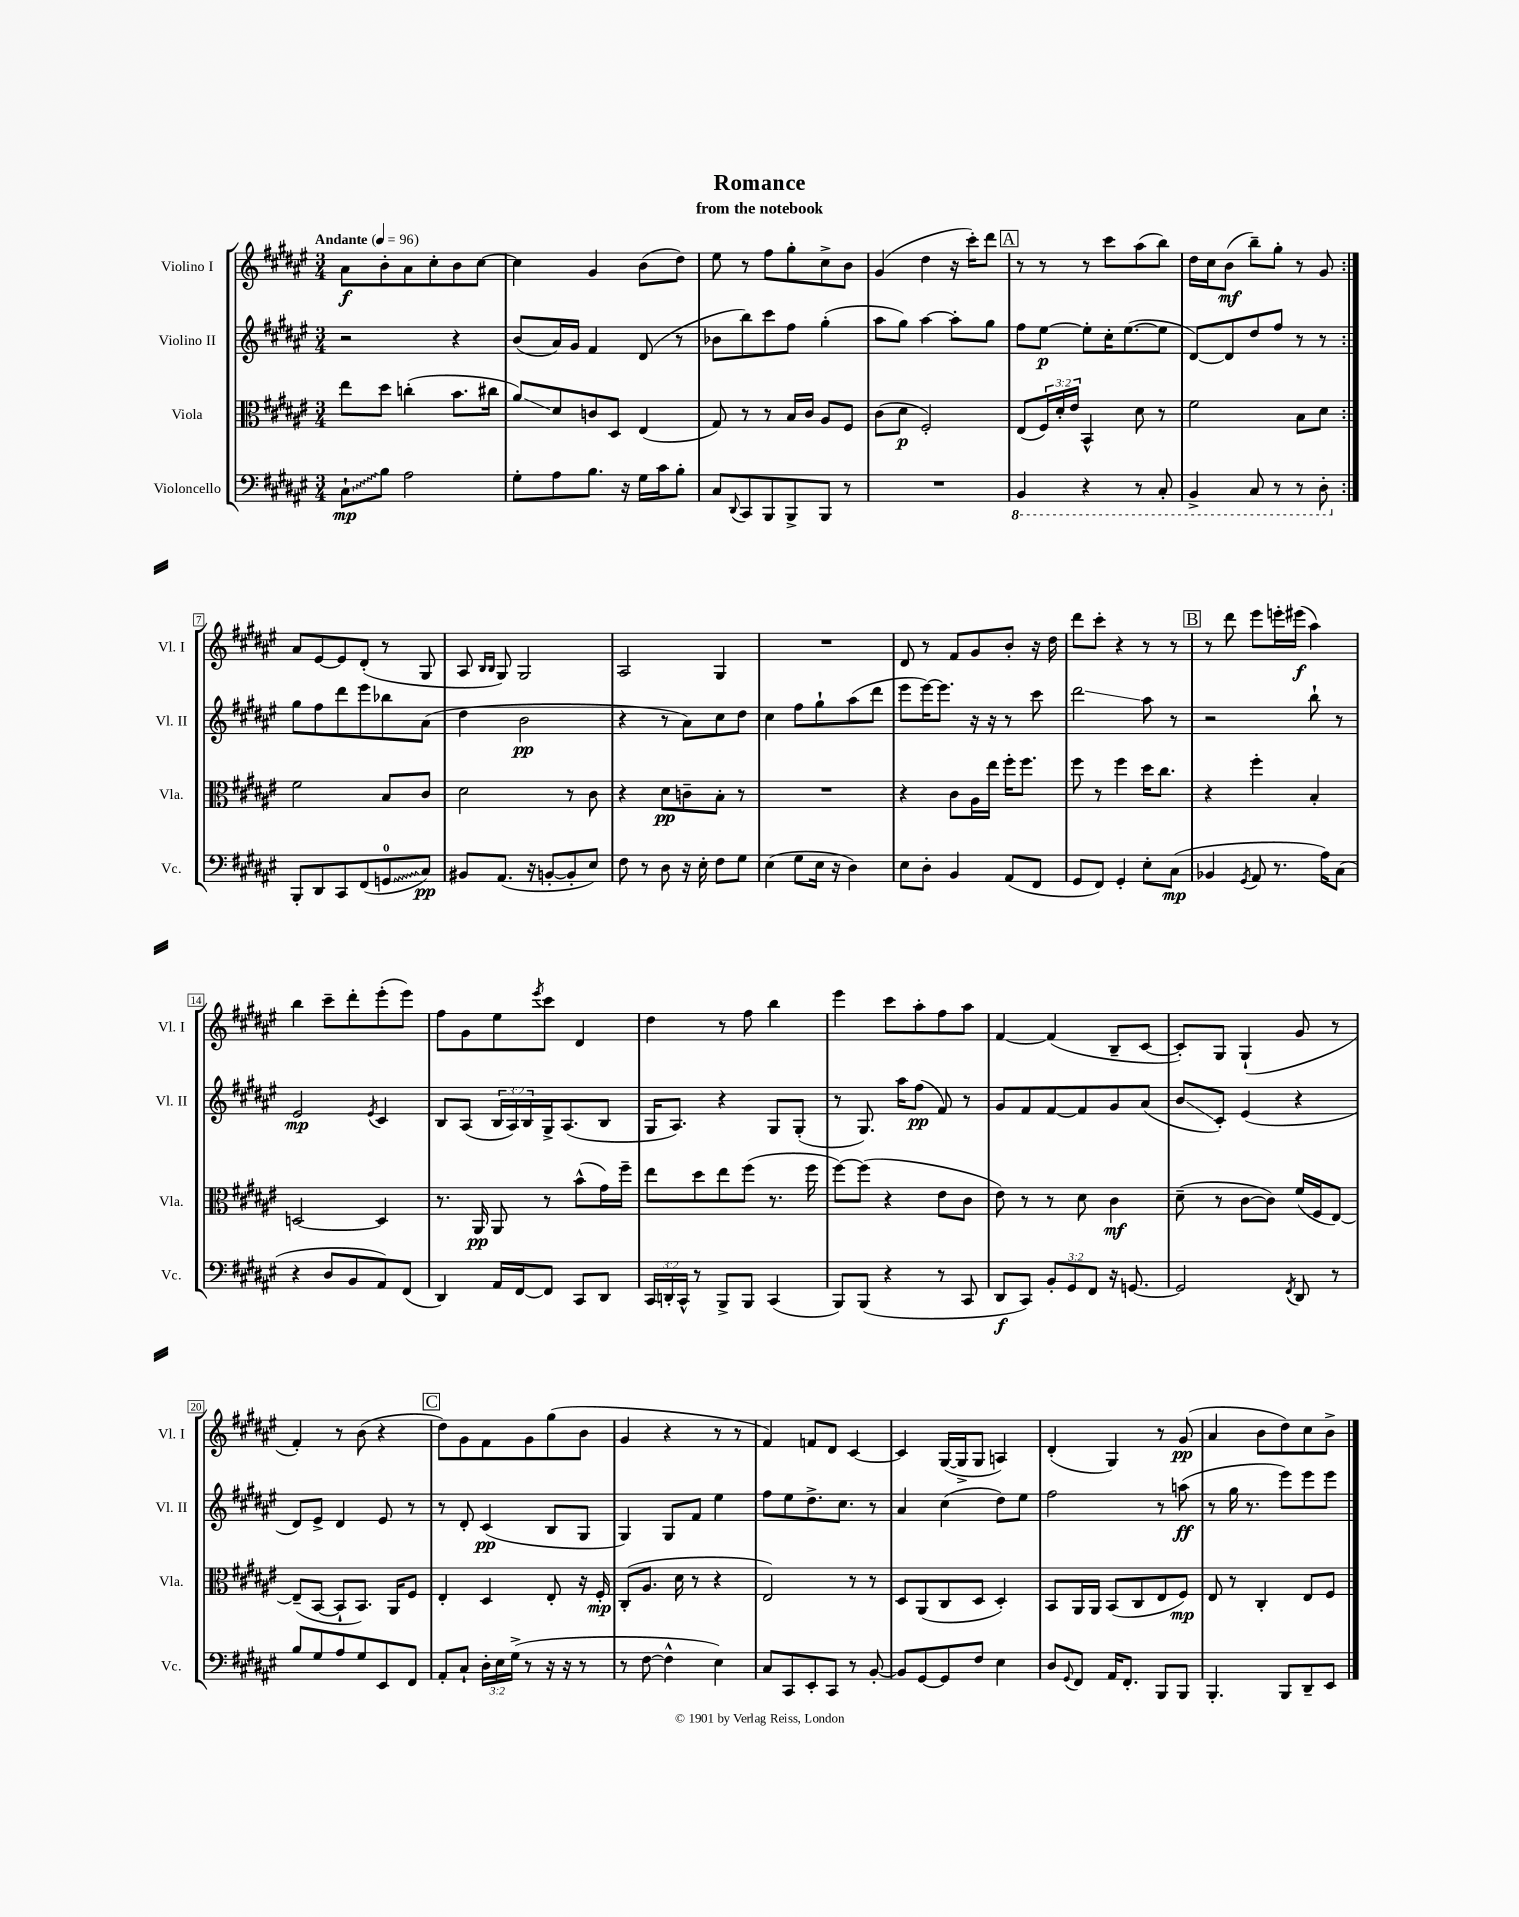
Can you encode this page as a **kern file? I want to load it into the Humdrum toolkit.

**kern	**kern	**kern	**kern
*staff4	*staff3	*staff2	*staff1
*clefF4	*clefC3	*clefG2	*clefG2
*k[f#c#g#d#a#e#]	*k[f#c#g#d#a#e#]	*k[f#c#g#d#a#e#]	*k[f#c#g#d#a#e#]
*M3/4	*M3/4	*M3/4	*M3/4
*MM96	*MM96	*MM96	*MM96
8C#`	8ee#	2r	8a#
8B	8dd#	.	8b'
2A#	(4cc'	.	8a#
.	.	.	8cc#'
.	8.b	4r	8b
.	.	.	[8cc#
.	16cc#	.	.
=	=	=	=
8G#'	8a#)	(8b	4cc#]
8A#	8d#	16a#)	.
.	.	16g#	.
8.B	8c	4f#	4g#
.	8D#	.	.
16r	.	.	.
16G#	(4E#	(8d#	(8b
16c#	.	.	.
8B'	.	8r	8dd#)
=	=	=	=
8C#	8G#)	8b-	8ee#
8qqDD#	.	.	.
8CC#	8r	8bb)	8r
8BBB	8r	8ccc#	8ff#
8BBB^	16B	8ff#	8gg#'
.	16c#	.	.
8BBB	8A#	(4gg#'	8cc#^
8r	8F#	.	8b
=	=	=	=
2.r	(8c#	8aa#	(4g#
.	8d#	8gg#)	.
.	2F#')	[4aa#	4dd#
.	.	8aa#']	16r
.	.	.	16ccc#')
.	.	8gg#	8ddd#
=	=	=	=
4BBB	(8E#	8ff#	8r
.	24F#)	[8ee#	8r
.	24d#'	.	.
.	24e#	.	.
4r	4BB^^	8ee#']	8r
.	.	16cc#'	8ccc#
.	.	([8.ee#	.
8r	8d#	.	(8aa#
8CC#'	8r	8ee#]	8bb)
=	=	=	=
4BBB^	2f#	[8d#)	16dd#
.	.	.	16cc#
.	.	8d#]	(8b
8CC#	.	8dd#	8bb~)
8r	.	8ff#	8gg#'
8r	8B	8r	8r
8DD#'	8d#	8r	8g#
=:|!	=:|!	=:|!	=:|!
8BBB'	2f#	8gg#	8a#
8DD#	.	8ff#	[8e#
8CC#	.	8ddd#	8e#]
(8FF#	.	8eee#	(8d#'
8GG	8B	8bb-	8r
8C#)	8c#	(8a#	8G#
=	=	=	=
8BB#	2d#	4dd#	8A#
.	.	.	16qqB
.	.	.	16qqB
(8.AA#	.	.	8G#)
.	.	2b	2G#
16r	.	.	.
[8BB'	.	.	.
8BB']	8r	.	.
8E#)	8c#	.	.
=	=	=	=
8F#	4r	4r	2A#
8r	.	.	.
8D#	8d#	8r	.
16r	8c~	8a#)	.
16E#'	.	.	.
8F#	8B'	8cc#	4G#
8G#	8r	8dd#	.
=	=	=	=
(4E#	2.r	4cc#	2.r
8G#	.	8ff#	.
16E#	.	8gg#`	.
16r	.	.	.
4D#)	.	(8aa#	.
.	.	8ddd#	.
=	=	=	=
8E#	4r	8eee#	8d#
8D#'	.	[16eee#)	8r
.	.	8.eee#]	.
4BB	8c#	.	8f#
.	16A#	16r	8g#
.	16ee#	16r	.
(8AA#	16ff#'	8r	8b'
.	8.ff#	.	.
8FF#	.	8ccc#	16r
.	.	.	16dd#
=	=	=	=
8GG#	8ff#	2ddd#	8ddd#
8FF#)	8r	.	8ccc#'
4GG#'	4ff#	.	4r
8E#'	16dd#	8aa#	8r
.	8.cc#	.	.
(8C#	.	8r	8r
=	=	=	=
4BB-	4r	2r	8r
.	.	.	8ddd#
8qGG#	.	.	.
8AA#	4ff#'	.	8eee#
8.r	.	.	16eee'
.	.	.	(16eee#
.	4B'	8bb`	4aa#)
16A#)	.	.	.
(8C#	.	8r	.
=	=	=	=
4r	[2D	2e#	4bb
8D#	.	.	8ccc#~
8BB	.	.	8ddd#'
.	.	8qe#	.
8AA#)	4D]	4c#	(8eee#'
(8FF#	.	.	8eee#)
=	=	=	=
4DD#)	8.r	8B	8ff#
.	.	(8A#	8g#
.	16AA#	.	.
16AA#	8AA#	24B	8ee#
.	.	24A#)	.
[16FF#	.	.	.
.	.	24B	.
.	.	.	8qeee#
8FF#]	8r	16G#^	8ccc#
.	.	(8.A#	.
8CC#	(8b^^	.	4d#
8DD#	16g#)	8B	.
.	16ff#~	.	.
=	=	=	=
24CC#	8ee#	16G#	4dd#
24DD'	.	.	.
.	.	8.A#)	.
24CC#^^	.	.	.
8r	8dd#	.	.
8BBB^	8ee#	4r	8r
8BBB	(8ff#	.	8ff#
(4CC#	8.r	8G#	4bb
.	.	(8G#'	.
.	16ff#	.	.
=	=	=	=
8BBB)	[8ff#)	8r	4eee#
(8BBB	(8ff#]	8.G#)	.
4r	4r	.	8ccc#
.	.	16aa#	.
.	.	(8ff#	8aa#'
8r	8e#	8f#)	8ff#
8CC#	8c#	8r	8aa#
=	=	=	=
8DD#	8e#)	8g#	[4f#
8CC#)	8r	8f#	.
12BB'	8r	[8f#	(4f#]
12GG#	.	.	.
.	8d#	8f#]	.
12FF#	.	.	.
16r	4c#	8g#	8B~
[8.GG	.	.	.
.	.	(8a#	[8c#
=	=	=	=
2GG]	(8d#~	8b	8c#'])
.	8r	8c#')	8G#
.	[8c#	(4e#	(4G#`
.	8c#])	.	.
8qFF#	.	.	.
8DD#	(16f#	4r	8g#
.	16F#	.	.
8r	[8E#)	.	8r
=	=	=	=
8B	(8E#~]	8d#)	4f#')
8G#	[8BB	8e#^	.
8A#	8BB`]	4d#	8r
8G#	8.BB)	.	(8b
8EE#	.	8e#	4r
.	16AA#	.	.
8FF#	8F#	8r	.
=	=	=	=
8AA#'	4E#'	8r	8dd#)
8C#`	.	8d#'	8g#
24D#'	4D#	(4c#	8f#
24E#	.	.	.
(24G#^	.	.	.
8r	.	.	8g#
16r	8E#'	8B	(8gg#
16r	.	.	.
8r	16r	8G#	8b
.	16F#'	.	.
=	=	=	=
8r	(8C#'	4G#)	4g#
[8F#	8.A#	.	.
4F#^^]	.	8G#	4r
.	16d#	.	.
.	8r	8f#	.
4E#)	4r	4ee#	8r
.	.	.	8r
=	=	=	=
8C#	2E#)	8ff#	4f#)
8CC#	.	8ee#	.
8EE#'	.	8.dd#^	8f
8CC#	.	.	8d#
.	.	8.cc#	.
8r	8r	.	[4c#
[8BB'	8r	8r	.
=	=	=	=
8BB]	8D#	4a#	4c#]
[8GG#	(8AA#	.	.
8GG#]	8C#	(4cc#	([16G#
.	.	.	16G#^]
8F#	8D#	.	8G#
4E#	4D#')	8dd#)	4A)
.	.	8ee#	.
=	=	=	=
8D#	8BB	2ff#	(4d#'
8qqGG#	.	.	.
8FF#	16AA#	.	.
.	16AA#	.	.
16AA#	(8BB	.	4G#)
8.FF#'	.	.	.
.	8C#	.	.
8BBB	8E#	8r	8r
8BBB	8F#)	(8aa	(8g#
=	=	=	=
4.BBB'	8E#	8r	4a#
.	8r	16gg#	.
.	.	8.r	.
.	4C#'	.	8b
8BBB	.	8eee#)	8dd#)
8DD#~	8E#	8eee#	8cc#
8EE#	8F#	8eee#	8b^
==	==	==	==
*-	*-	*-	*-
